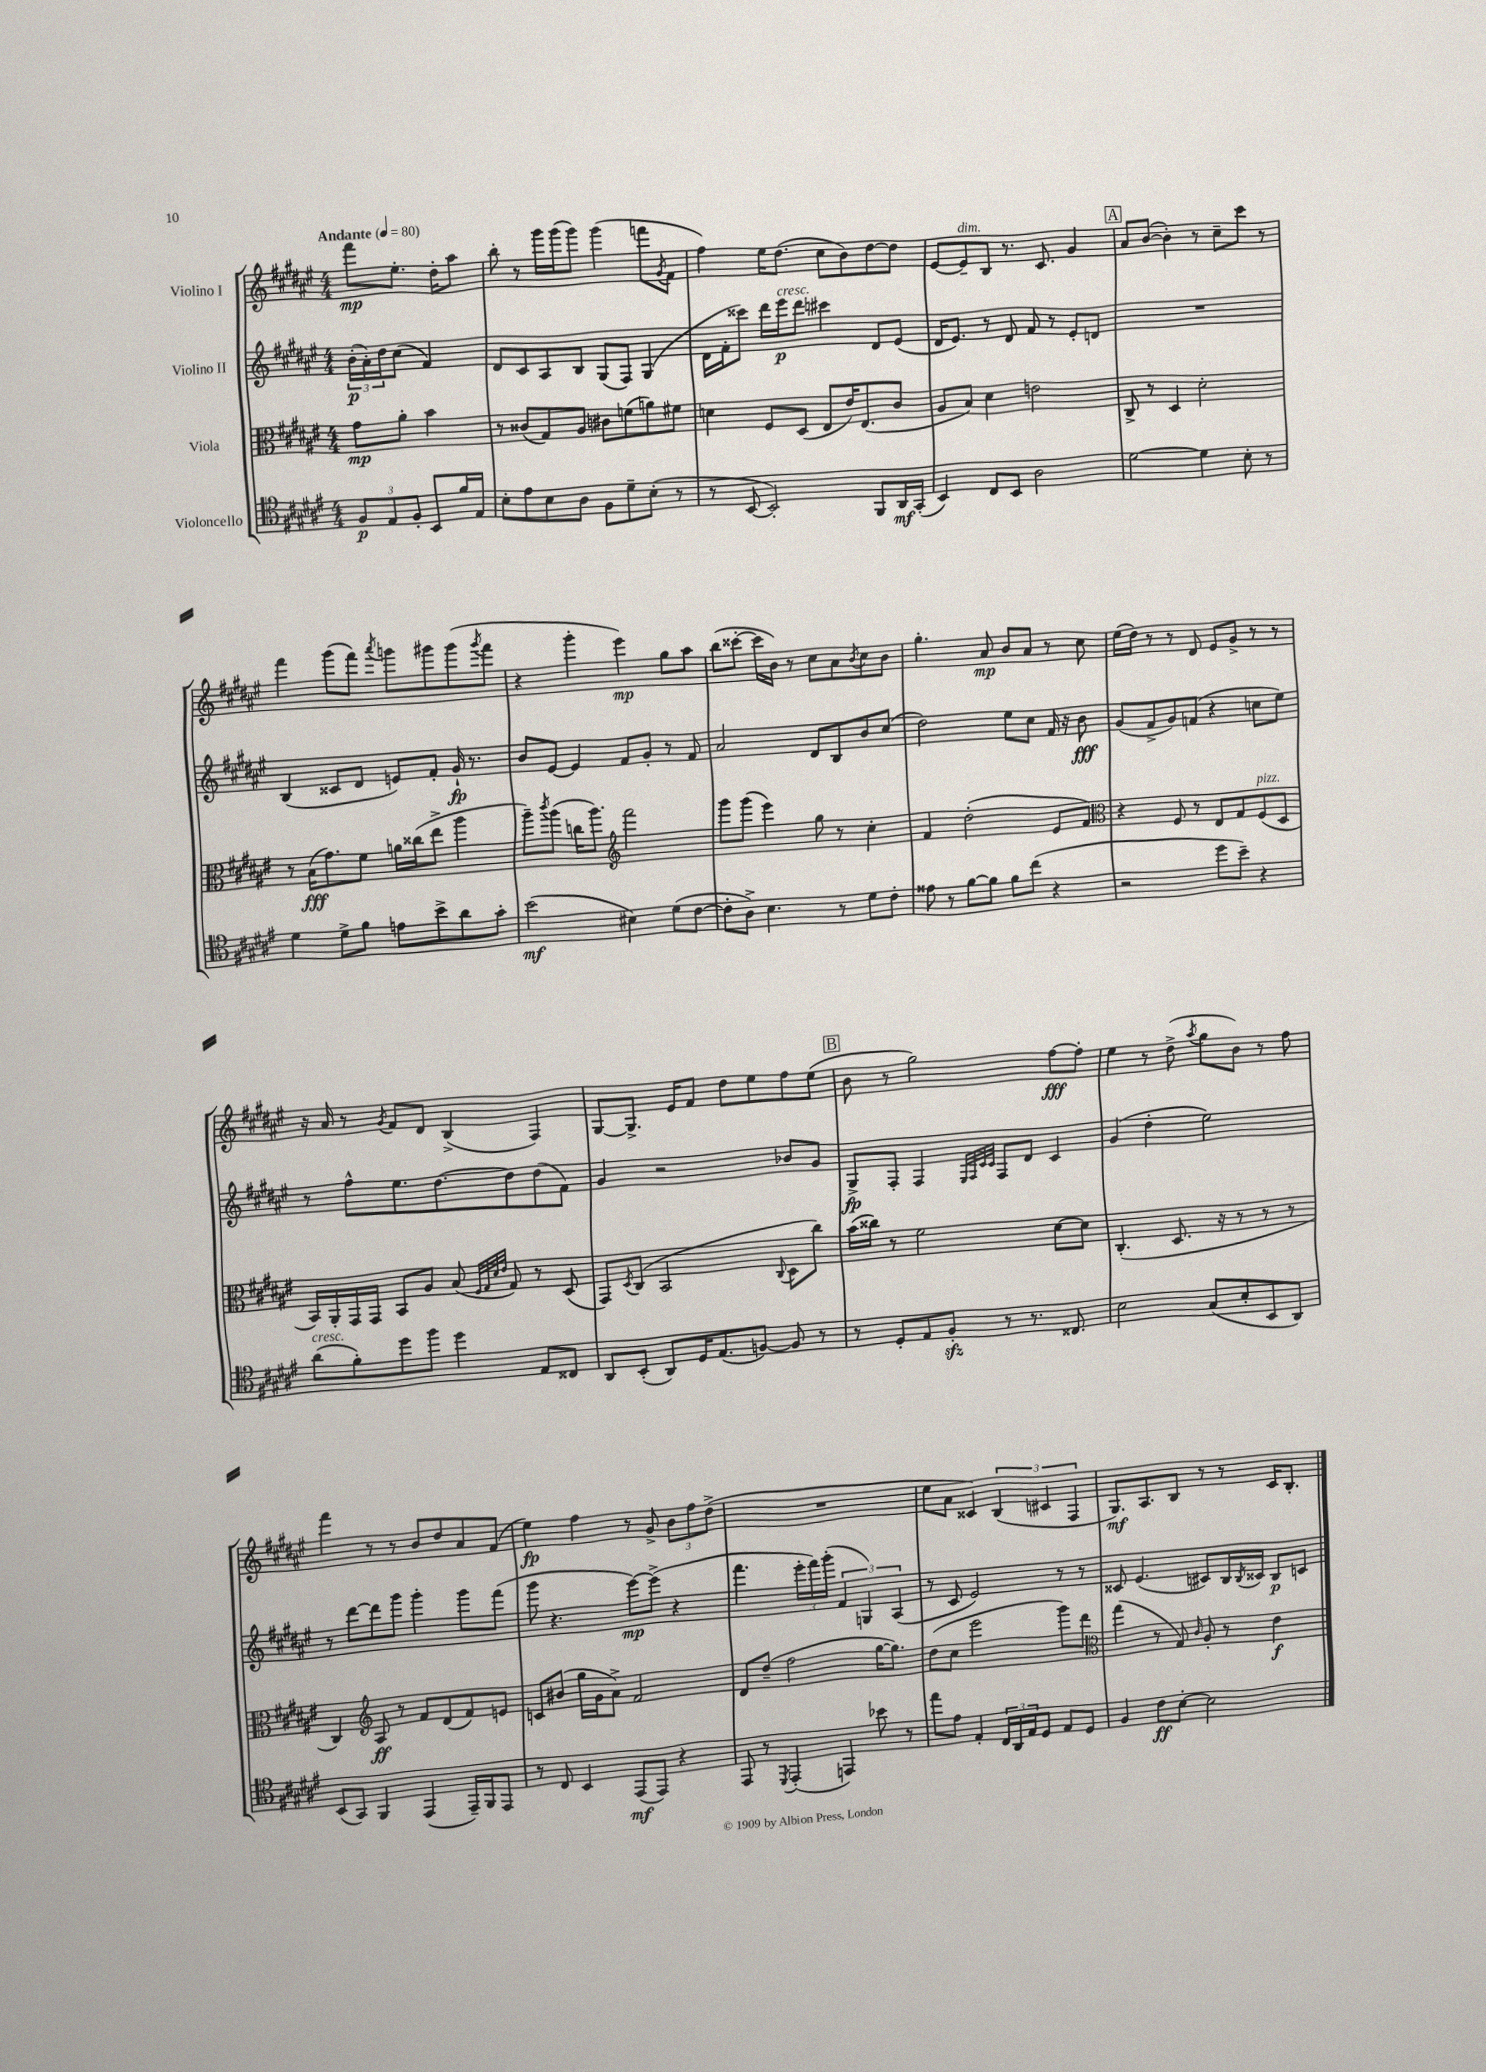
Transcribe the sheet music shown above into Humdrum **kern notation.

**kern	**kern	**kern	**kern
*staff4	*staff3	*staff2	*staff1
*clefC4	*clefC3	*clefG2	*clefG2
*k[f#c#g#d#a#e#]	*k[f#c#g#d#a#e#]	*k[f#c#g#d#a#e#]	*k[f#c#g#d#a#e#]
*M4/4	*M4/4	*M4/4	*M4/4
*MM80	*MM80	*MM80	*MM80
12F#	8g#	(24b'	8fff#
.	.	24a#')	.
12E#	.	24dd#	.
.	8a#'	(8cc#	8.ee#'
12F#'	.	.	.
8BB	4b	4f#)	.
.	.	.	16dd#'
16f#	.	.	8aa#
16E#	.	.	.
=	=	=	=
8B'	8r	8d#	8bb'
8e#	(8c##	8c#	8r
8B	8G#)	8A#	16ggg#
.	.	.	(16ggg#
8A#	8A#	8B	8ggg#)
8F#	8c#	(8G#	(4ggg#
8d#~	(8f	8F#)	.
(8B'	8a)	(4G#	8fff
.	.	.	8qg#
8r	8f#	.	8f#
=	=	=	=
8r	4d	16d#	4ff#)
.	.	16f#'	.
[8BB	.	8ccc##)	.
2BB'])	8F#	16ddd#	16ee#
.	.	16eee#	(8.dd#
.	(8D#	8ddd#	.
.	8E#	4ccc#	8cc#
.	16e#)	.	8b)
.	(8.E#	.	.
8FF#	.	8d#	[8dd#
16AA#	8c#	(8e#	8dd#]
(16GG#'	.	.	.
=	=	=	=
4BB)	8A#	16d#	[8e#
.	.	8.e#)	.
.	8B)	.	8e#~]
8C#	4d#	8r	8B
8BB	.	8d#	8.r
2A#	2e	8f#	.
.	.	.	8.c#
.	.	8r	.
.	.	8e#'	4g#
.	.	8d	.
=	=	=	=
[2d#	8C#^	1r	8a#
.	8r	.	([8b
.	4D#	.	4b'])
4d#]	2d#'	.	8r
.	.	.	8cc#~
8B'	.	.	8ccc#
8r	.	.	8r
=	=	=	=
4d#	8r	(4B	4fff#
.	(16B	.	.
.	8.g#)	.	.
8d#^	.	8c##	(8ggg#
8f#	8f#	8d#	8fff#)
.	.	.	8qaaa#
8e	16a	8e)	8ggg
.	(16cc##	.	.
8b^	8ee#^	8f#'	8ggg#
8a#	4aa#	16g#`	(8ggg#
.	.	8.r	.
.	.	.	8qggg#
8g#'	.	.	8fff#
=	=	=	=
(2b	8aa#~)	8b	4r
.	8qccc#	.	.
.	(8aa#	[8e#	.
.	16cc	4e#]	4ggg#'
.	8.aa#)	.	.
*	*clefG2	*	*
4B#)	2fff#	8f#	4eee#)
.	.	8g#'	.
(8d#	.	8r	8gg#
[8c#	.	8f#	8aa#
=	=	=	=
8c#']	8ggg#	2a#	(8bb
8A#^)	(8ggg#	.	[8ccc##'
4.B	4eee#)	.	16ccc##]
.	.	.	16b)
.	.	.	8r
.	8gg#	8d#	8cc#
8r	8r	8B	8a#
.	.	.	8qb
8d#	4cc#'	8b	8cc#
8c#'	.	(8cc#	8b
=	=	=	=
8e##	4f#	2dd#)	4.gg#'
8r	.	.	.
[8f#	(2dd#'	.	.
8f#]	.	.	8a#
8f#	.	8ee#	8b
(8cc#	.	8cc#	8a#
4r	8e#	16f#	8r
.	.	16r	.
.	8f#)	8b	8cc#
=	=	=	=
*	*clefC3	*	*
2r	4r	(8g#	(16ee#
.	.	.	16dd#)
.	.	8f#^	8r
.	8F#	8g#)	8r
.	8r	(8f	8d#
8dd#	8E#	4r	8e#
8b~)	8G#	.	8g#^
4r	(8F#	8cc	8r
.	8D#	8ee#)	8r
=	=	=	=
(8a#	16BB)	8r	16r
.	16AA#'	.	16a#
8f#')	16GG#	8ff#^^	8r
.	16GG#	.	.
.	.	.	8qg#
8dd#	8BB	8.ee#	8f#
8ff#	8A#	.	8d#
.	.	[8.dd#	.
4dd#	(8B	.	(4B^
.	32qqF#	.	.
.	32qqG#	.	.
.	32qqd#	.	.
.	32qqe#	.	.
.	8G#)	8dd#]	.
8E#	8r	(8dd#	4F#)
8C##	(8D#	8f#)	.
=	=	=	=
8AA#	8GG#)	4g#	[8G#
.	8qD#	.	.
(8BB'	(8C#	.	8.G#^]
8AA#)	2BB	2r	.
.	.	.	16e#
16D#	.	.	8f#
(8.E#	.	.	.
.	.	.	8dd#
[8F)	.	.	8ee#
.	8qqC#	.	.
8F]	8D#	8b-	8ff#
8r	8cc#)	8g#	(8ee#
=	=	=	=
8r	(16b	8G#^	8b
.	16cc##)	.	.
8D#'	8r	8F#'	8r
8E#	2f#	4F#	2gg#)
8F#'	.	.	.
.	.	32qqE#	.
.	.	32qqF#	.
.	.	32qqc#	.
.	.	32qqc#	.
8r	.	8F#	.
8.r	.	8d#	.
.	[8d#	4c#	[8ff#
8.C##	.	.	.
.	8d#]	.	8ff#']
=	=	=	=
2B	(4.C#'	(4g#	4ee#
.	.	4dd#'	8r
.	8.D#	.	(8dd#^
.	.	.	8qaa#
(8G#	.	2ee#)	8gg#
.	16r	.	.
8B'	8r	.	8b)
8BB	8r	.	8r
8AA#)	8r	.	8ff#
=	=	=	=
(8BB	4C#)	8r	4fff#
8GG#)	.	[8ddd#	.
*	*clefG2	*	*
4FF#	8A#	8ddd#]	8r
.	8r	8ggg#	8r
(4EE#	8f#	4ggg#'	8b
.	(8d#	.	8dd#
16EE#~)	8f#)	8ggg#	8a#
16FF#	.	.	.
8EE#	8e	(8fff#	(8f#
=	=	=	=
8r	8c	8ggg#	4ee#)
8C#	(8b#	4.r	.
4BB	16gg#	.	4ff#
.	16g#	.	.
.	8a#^)	.	.
(8EE#	2f#	[8eee#)	8r
8EE#)	.	(8eee#^]	8g#^
4r	.	4r	12b
.	.	.	12ff#
.	.	.	(12dd#^
=	=	=	=
8EE#	8d#	4.fff#	1r
8r	(8dd#~	.	.
8qDD#	.	.	.
(4EE#'	2ff#	.	.
.	.	24eee#'	.
.	.	24fff#)	.
.	.	(24ggg#'	.
4EE)	.	6f#	.
.	.	6G)	.
8b-	[16gg#	.	.
.	8.gg#])	.	.
.	.	(6A#	.
8r	.	.	.
=	=	=	=
8ee#	(8dd#	8r	8ee#
8e#	8cc#	8c#	8a#
4E#'	2eee#	2e#)	4c##)
24C#	.	.	(6B
24AA#	.	.	.
24E#	.	.	.
8D#	.	.	.
.	.	.	6c#
8E#	8ggg#)	8r	.
.	.	.	6F#
8D#	8ddd#	8r	.
=	=	=	=
*	*clefC3	*	*
4F#	(4gg#	8c##	8.G#)
.	.	(4.e#	.
.	.	.	8.A#
8c#	8r	.	.
[8B'	8G#)	.	8B
.	16qqc#	.	.
2B]	8A#'	8c#)	8r
.	8r	16B	8r
.	.	8qB	.
.	.	16c##	.
.	4e#	8B	16c#
.	.	.	8.B'
.	.	8c	.
==	==	==	==
*-	*-	*-	*-
